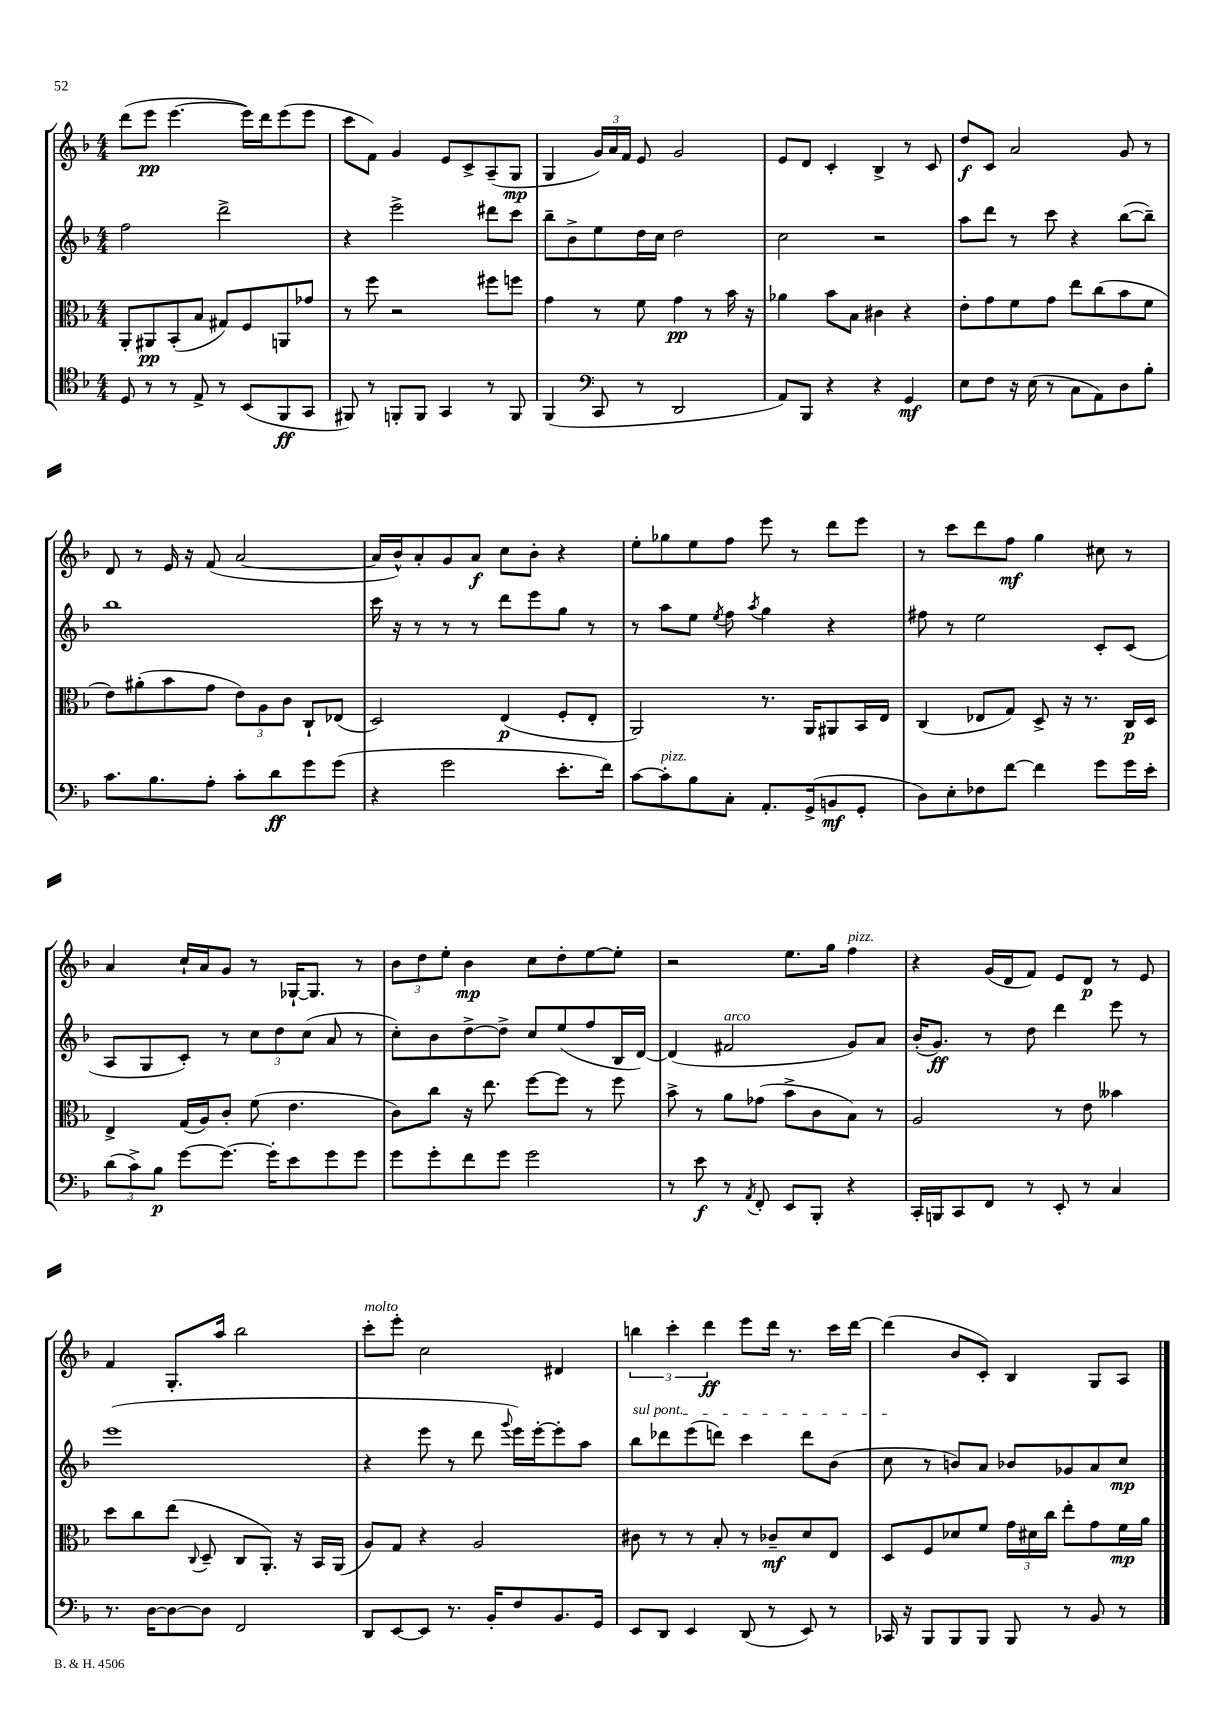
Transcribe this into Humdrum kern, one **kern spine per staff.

**kern	**kern	**kern	**kern
*staff4	*staff3	*staff2	*staff1
*clefC4	*clefC3	*clefG2	*clefG2
*k[b-]	*k[b-]	*k[b-]	*k[b-]
*M4/4	*M4/4	*M4/4	*M4/4
8D	8AA'	2ff	(8ddd
8r	8AA#	.	8eee
8r	(8BB-'	.	[4.eee
8E^	8B-	.	.
8r	8G#)	2ddd^	.
(8BB-	8F	.	16eee])
.	.	.	16ddd
8FF	8AA	.	(8eee
8GG	8g-	.	8eee
=	=	=	=
8FF#)	8r	4r	8ccc
8r	8ff	.	8f)
8FF'	2r	2eee^	4g
8FF	.	.	.
4GG	.	.	8e
.	.	.	8c^
8r	8ff#	8ddd#	(8A~
8FF	8ff	8ccc	8G
=	=	=	=
(4FF	4g	8bb-~	4G
.	.	8b-^	.
*clefF4	*	*	*
8CC	8r	8ee	24g)
.	.	.	24a
.	.	.	24f
8r	8f	16dd	8e
.	.	16cc	.
2DD	4g	2dd	2g
.	8r	.	.
.	16b-	.	.
.	16r	.	.
=	=	=	=
8AA)	4a-	2cc	8e
8BBB-	.	.	8d
4r	8b-	.	4c'
.	8B-	.	.
4r	4c#	2r	4B-^
4GG	4r	.	8r
.	.	.	8c
=	=	=	=
8E	8e'	8aa	8dd
8F	8g	8ddd	8c
16r	8f	8r	2a
(16E	.	.	.
8r	8g	8ccc	.
8C	8ee	4r	.
8AA)	(8cc	.	.
8D	8b-	([8bb-	8g
8B-'	8f	8bb-~])	8r
=	=	=	=
8.c	8e)	1bb-	8d
.	(8a#'	.	8r
8.B-	.	.	.
.	8b-	.	16e
.	.	.	16r
8A'	8g	.	(8f
8c'	12e)	.	[2a
.	12A	.	.
8d	.	.	.
.	12c	.	.
8g	8C`	.	.
(8g	(8E-	.	.
=	=	=	=
4r	2D)	16ccc	16a]
.	.	16r	16b-^^)
.	.	8r	8a'
2g	.	8r	8g
.	.	8r	8a
.	(4E	8ddd	8cc
.	.	8eee	8b-'
8.e'	8F'	8gg	4r
.	8E'	8r	.
16f)	.	.	.
=	=	=	=
[8c	2AA)	8r	8ee'
8c']	.	8aa	8gg-
8B-	.	8ee	8ee
.	.	8qee	.
8C'	.	8ff	8ff
.	.	8qaa	.
8.AA'	8.r	4gg	8eee
.	.	.	8r
(16GG^	16AA	.	.
8BB	8AA#	4r	8ddd
8GG'	16BB-	.	8eee
.	16E	.	.
=	=	=	=
8D)	(4C	8ff#	8r
8E'	.	8r	8ccc
8F-	8E-	2ee	8ddd
[8f	8G)	.	8ff
4f]	8D^	.	4gg
.	16r	.	.
.	8.r	.	.
8g	.	8c'	8cc#
16g	16C	(8c	8r
16e'	16D	.	.
=	=	=	=
(12d	4E^	8A	4a
12c^)	.	.	.
.	.	8G	.
12B-	.	.	.
[8g	(16G	8c')	16cc`
.	16A)	.	16a
8.g_	8c'	8r	8g
.	(8f	12cc	8r
16g']	.	.	.
.	.	12dd	.
8e	4.e	.	[16G-`
.	.	(12cc	.
.	.	.	8.G-]
8g	.	8a	.
8g	.	8r	8r
=	=	=	=
8g	8c)	8cc')	12b-
.	.	.	12dd
8g'	8cc	8b-	.
.	.	.	12ee'
8f	16r	[8dd^	4b-
.	8.ee	.	.
8g	.	8dd^]	.
2g	[8ff	8cc	8cc
.	8ff]	(8ee	8dd'
.	8r	8ff	[8ee
.	8ff	16B-	8ee']
.	.	[16d)	.
=	=	=	=
8r	8b-^	(4d]	2r
8e	8r	.	.
8r	8a	2f#	.
8qAA	.	.	.
8FF'	(8g-	.	.
8EE	8b-^	.	8.ee
8BBB-'	8c	.	.
.	.	.	16gg
4r	8B-)	8g)	4ff
.	8r	8a	.
=	=	=	=
16CC'	2A	(16b-'	4r
16BBB	.	8.g)	.
8CC	.	.	.
8FF	.	8r	(16g
.	.	.	16d
8r	.	8dd	8f)
8EE'	8r	4ddd	8e
8r	8e	.	8d
4C	4b--	8eee	8r
.	.	8r	8e
=	=	=	=
8.r	8dd	(1eee	4f
.	8cc	.	.
[16D	.	.	.
8D_	(8ee	.	8.G'
.	8qqC	.	.
8D]	8D~	.	.
.	.	.	16aa
2FF	8C	.	2bb-
.	8.AA')	.	.
.	16r	.	.
.	16BB-	.	.
.	(16AA	.	.
=	=	=	=
8DD	8A)	4r	8ccc'
[8EE	8G	.	8eee'
8EE]	4r	8eee	2cc
8.r	.	8r	.
.	2A	8ddd	.
16BB-'	.	.	.
.	.	8qqggg	.
8F	.	16eee)	.
.	.	[16eee'	.
8.BB-	.	8eee']	4d#
.	.	8aa	.
16GG	.	.	.
=	=	=	=
8EE	8c#	8bb-	6bb
8DD	8r	8ddd-	.
.	.	.	6ccc'
4EE	8r	(8eee	.
.	.	.	6ddd
.	8B-'	8ddd)	.
(8DD	8r	4ccc	8eee
8r	8c-~	.	16ddd
.	.	.	8.r
8EE)	8d	8ddd	.
8r	8E	(8b-	16ccc
.	.	.	[16ddd
=	=	=	=
16CC-	8D	8cc	(4ddd]
16r	.	.	.
8BBB-	8F	8r	.
8BBB-	8d-	8b)	8b-
8BBB-	8f	8a	8c')
8BBB-	24g	8b-	4B-
.	24d#	.	.
.	24cc	.	.
8r	8ee'	8g-	.
8BB-	8g	8a	8G
8r	16f	8cc	8A
.	16a	.	.
==	==	==	==
*-	*-	*-	*-
